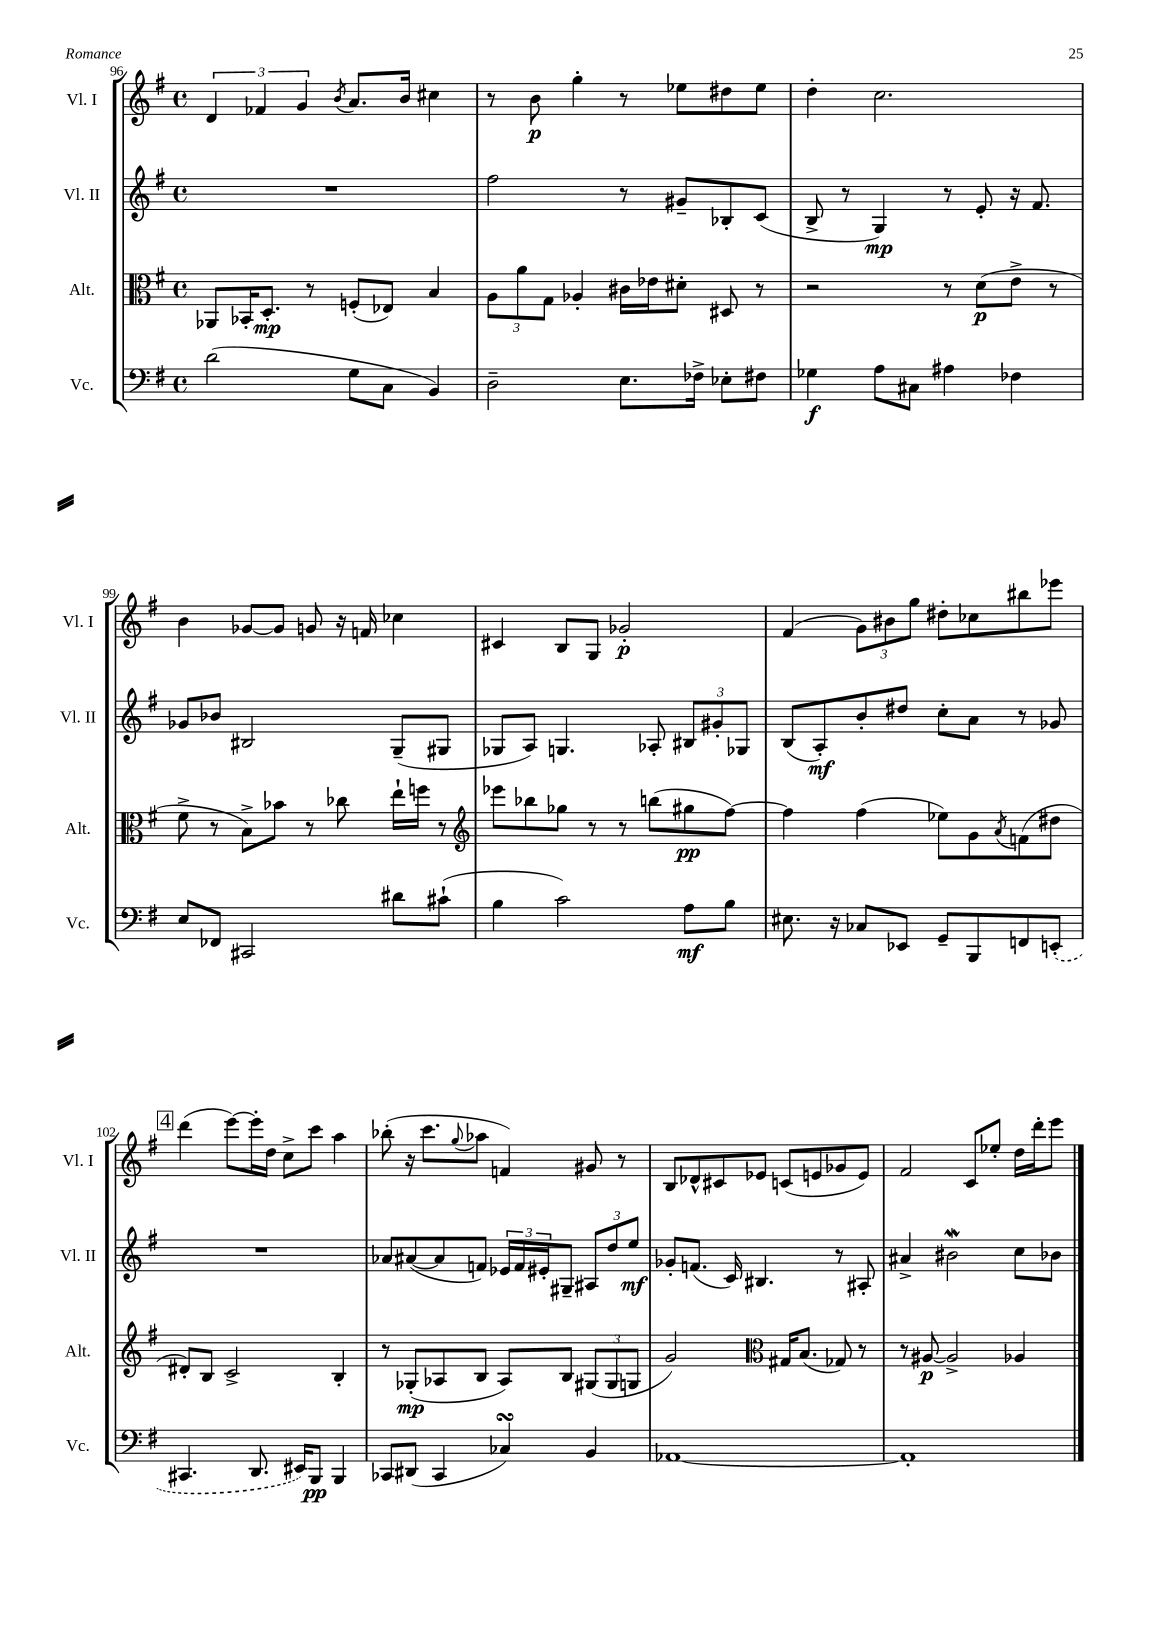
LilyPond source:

<<
\new StaffGroup <<
\new Staff = "s0" \with { instrumentName = "Vl. I" shortInstrumentName = "Vl. I" } {
    \clef treble \key g \major \defaultTimeSignature \time 4/4
    \tuplet 3/2 { d'4 fes'4 g'4 } \acciaccatura { b'8 } a'8. b'16 cis''4 |
    r8 b'8\p g''4-. r8 ees''8 dis''8 ees''8 |
    d''4-. c''2. |
    b'4 ges'8~ ges'8 g'8 r16 f'16 ces''4 |
    cis'4 b8 g8 ges'2-.\p |
    fis'4( \tuplet 3/2 { g'8) bis'8 g''8 } dis''8-. ces''8 bis''8 ees'''8 |
    \mark \markup { \box "4" } d'''4( e'''8~) e'''16-. d''16 c''8-> c'''8 a''4 |
    bes''8-.( r16 c'''8. \appoggiatura { g''8 } aes''8 f'4) gis'8 r8 |
    b8 des'8-^ cis'8 ees'8 c'8( e'8 ges'8 e'8) |
    fis'2 c'8 ees''8-. d''16 d'''16-. e'''8 \bar "|." |
}
\new Staff = "s1" \with { instrumentName = "Vl. II" shortInstrumentName = "Vl. II" } {
    \clef treble \key g \major \defaultTimeSignature \time 4/4
    R1 |
    fis''2 r8 gis'8-- bes8-. c'8( |
    b8-> r8 g4\mp) r8 e'8-. r16 fis'8. |
    ges'8 bes'8 bis2 g8--( gis8 |
    ges8 a8) g4. aes8-. \tuplet 3/2 { bis8 gis'8-. ges8 } |
    b8( a8-.\mf) b'8-. dis''8 c''8-. a'8 r8 ges'8 |
    \mark \markup { \box "4" } R1 |
    aes'8 ais'8~( ais'8 f'8) \tuplet 3/2 { ees'16 f'16 eis'16-. } gis8-- \tuplet 3/2 { ais8 d''8 e''8\mf } |
    ges'8-. f'8.( c'16) bis4. r8 ais8-. |
    ais'4-> bis'2\mordent c''8 bes'8 \bar "|." |
}
\new Staff = "s2" \with { instrumentName = "Alt." shortInstrumentName = "Alt." } {
    \clef alto \key g \major \defaultTimeSignature \time 4/4
    aes,8 bes,16-. d8.-.\mp r8 f8-.( ees8) b4 |
    \tuplet 3/2 { a8 a'8 g8 } aes4-. cis'16 ees'16 dis'8-. dis8 r8 |
    r2 r8 d'8\p( e'8-> r8 |
    fis'8-> r8 b8->) bes'8 r8 ces''8 e''16-! f''16 r8 |
    \clef treble ees'''8 bes''8 ges''8 r8 r8 b''8( gis''8\pp fis''8~) |
    fis''4 fis''4( ees''8) g'8 \acciaccatura { a'8 } f'8( dis''8 |
    \mark \markup { \box "4" } dis'8-.) b8 c'2-> b4-. |
    r8 ges8-.\mp( aes8 b8 aes8) b8 \tuplet 3/2 { gis8( gis8 g8 } |
    g'2) \clef alto gis16 b8.( ges8) r8 |
    r8 ais8~\p ais2-> aes4 \bar "|." |
}
\new Staff = "s3" \with { instrumentName = "Vc." shortInstrumentName = "Vc." } {
    \clef bass \key g \major \defaultTimeSignature \time 4/4
    d'2( g8 c8 b,4) |
    d2-- e8. fes16-> ees8-. fis8 |
    ges4\f a8 cis8 ais4 fes4 |
    e8 fes,8 cis,2 dis'8 cis'8-!( |
    b4 c'2) a8\mf b8 |
    eis8. r16 ces8 ees,8 g,8-- b,,8 f,8 \once \slurDashed e,8-.( |
    \mark \markup { \box "4" } cis,4. d,8. eis,16) b,,8\pp b,,4 |
    ces,8 dis,8( ces,4 ces4\turn) b,4 |
    aes,1~ |
    aes,1-. \bar "|." |
}
>>
>>
\layout { \context { \Score currentBarNumber = #96 } }
